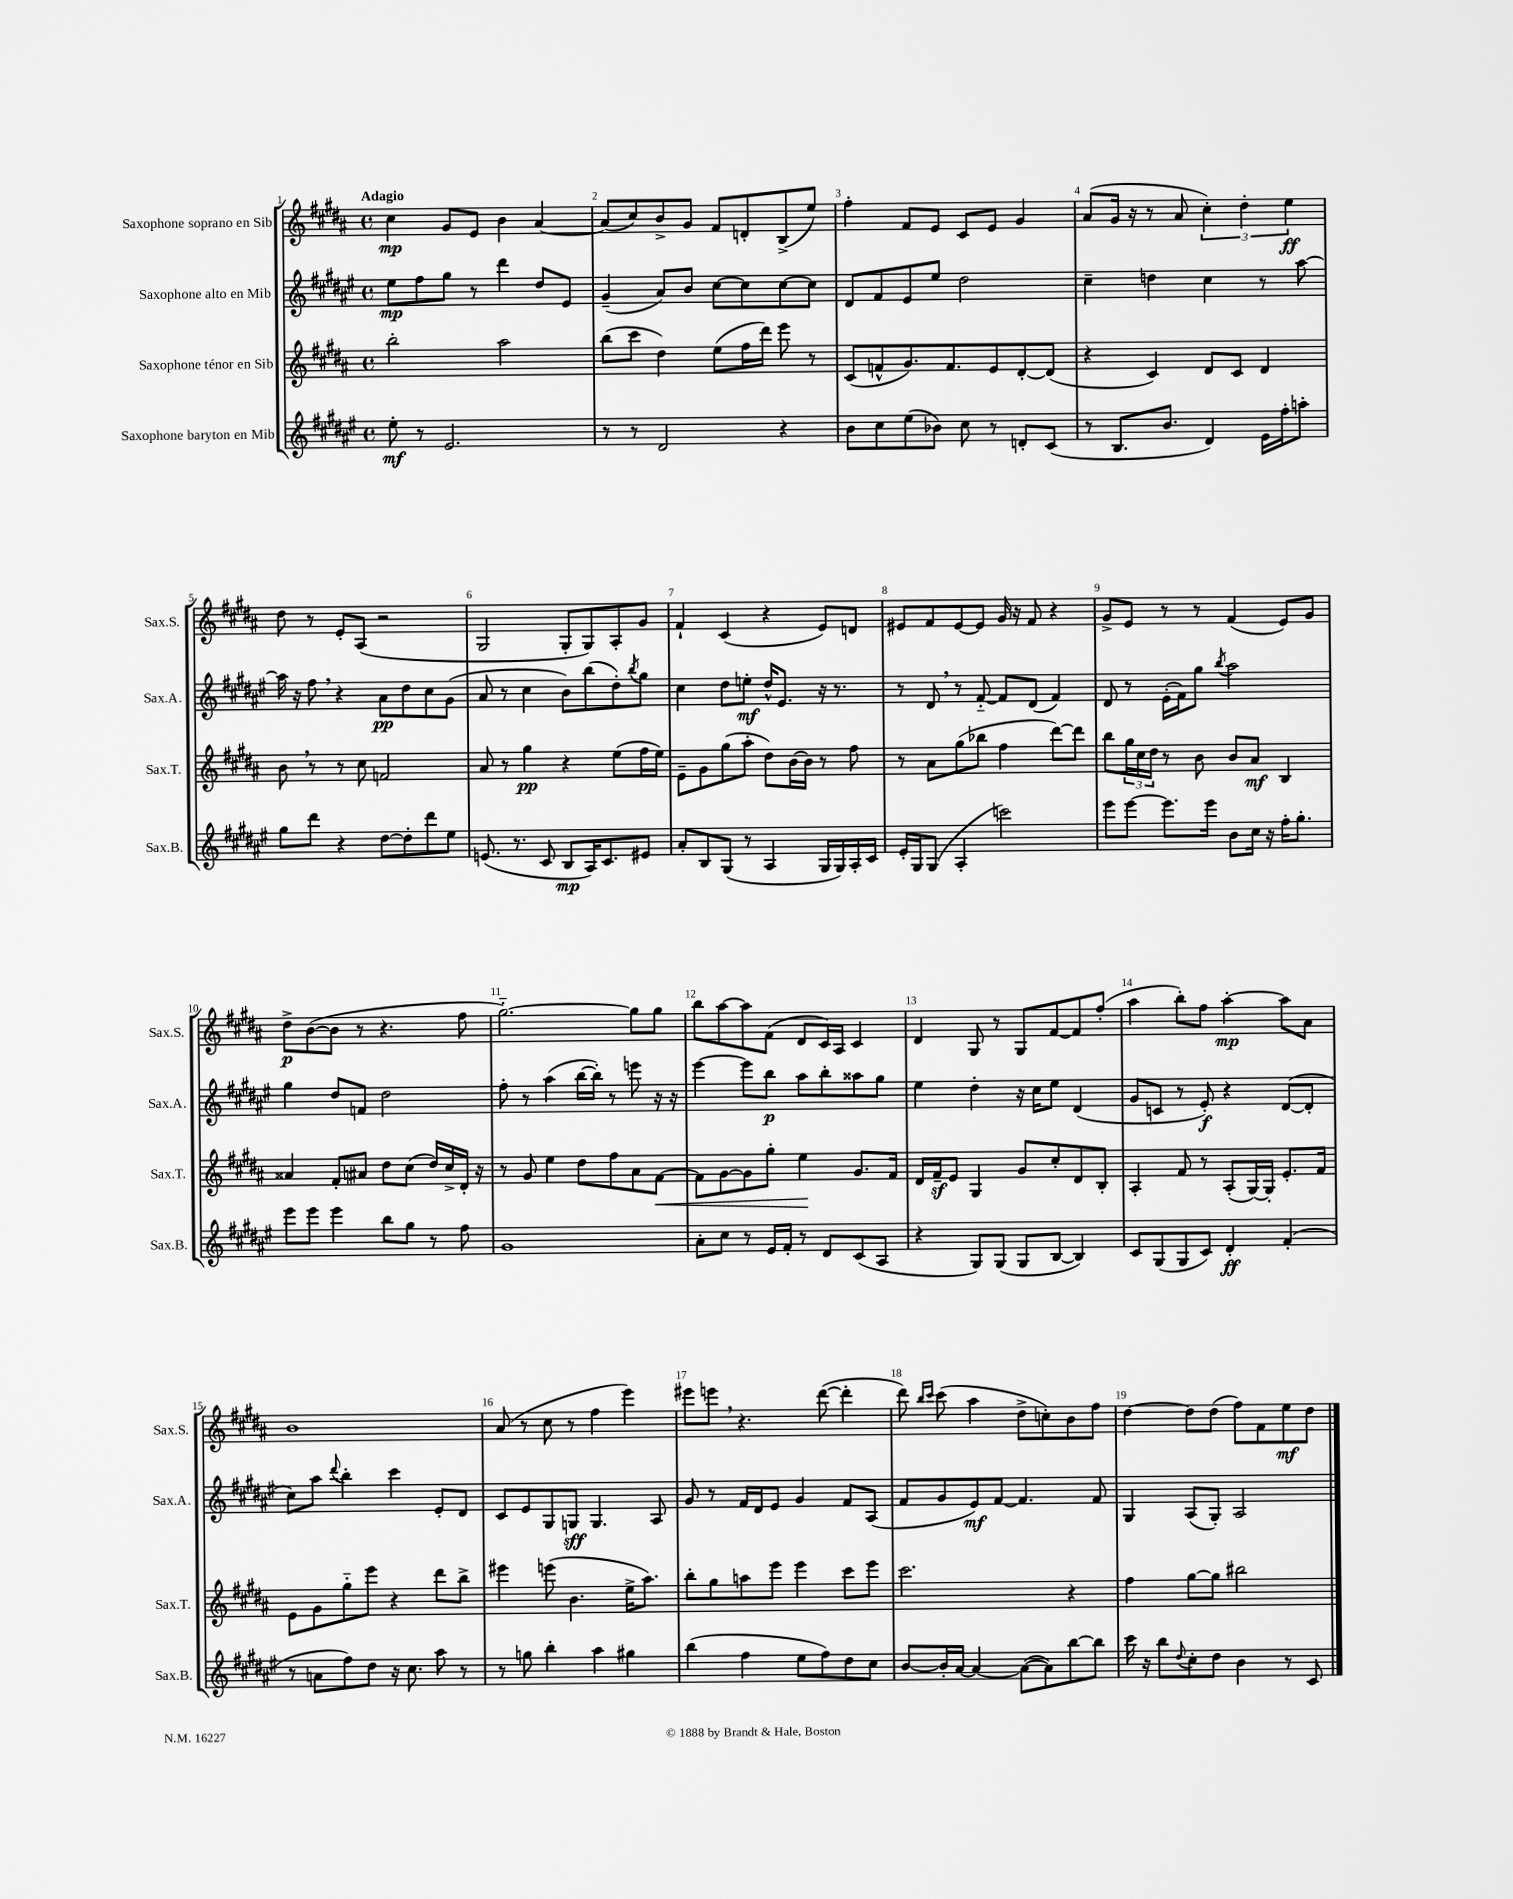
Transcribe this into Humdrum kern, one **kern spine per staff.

**kern	**kern	**kern	**kern
*staff4	*staff3	*staff2	*staff1
*clefG2	*clefG2	*clefG2	*clefG2
*k[f#c#g#d#a#e#]	*k[f#c#g#d#a#]	*k[f#c#g#d#a#e#]	*k[f#c#g#d#a#]
*M4/4	*M4/4	*M4/4	*M4/4
*met(c)	*met(c)	*met(c)	*met(c)
8ee#'	2bb'	8ee#	4cc#
8r	.	8ff#	.
2.e#	.	8gg#	8g#
.	.	8r	8e
.	2aa#	4ddd#	4b
.	.	8dd#	[4a#
.	.	8e#	.
=	=	=	=
8r	(8bb	(4g#~	(8a#]
8r	8ccc#	.	8cc#)
2d#	4dd#)	8a#)	8b^
.	.	8b	8g#
.	(8ee	[8cc#	8f#
.	16ff#	8cc#]	8d'
.	16ddd#)	.	.
4r	8eee	[8cc#	(8B^
.	8r	8cc#]	8ee)
=	=	=	=
8b	(8c#	8d#	4ff#'
8cc#	8f^^	8f#	.
(8ee#	8.g#)	8e#	8f#
8b-)	.	8ee#	8e
.	8.f	.	.
8cc#	.	2dd#	8c#
8r	8e	.	8e
8d'	[8d#'	.	4g#
(8c#	(8d#]	.	.
=	=	=	=
8r	4r	4cc#~	(8a#
8.B	.	.	16g#
.	.	.	16r
.	4c#)	4dd	8r
8.b	.	.	.
.	.	.	8a#
4d#)	8d#	4cc#	6cc#')
.	8c#	.	.
.	.	.	6dd#'
16e#	4d#	8r	.
16ff#'	.	.	.
.	.	.	6ee
8aa'	.	[8aa#	.
=	=	=	=
8gg#	8b	16aa#]	8dd#
.	.	16r	.
8ddd#	8r	8ff#	8r
4r	8r	4r	8e'
.	8cc#	.	(8A#
[8dd#	2f	8a#	2r
8dd#']	.	8dd#	.
8ddd#	.	8cc#	.
8ee#	.	(8g#	.
=	=	=	=
(8.e	8a#	8a#	2G#
.	8r	8r	.
8.r	.	.	.
.	4gg#	4cc#	.
8c#	.	.	.
8B	4r	8b)	8G#'
16A#)	.	(8bb	8G#)
8.c#	.	.	.
.	(8ee	8dd#')	8A#'
.	.	8qbb	.
8e#	16ff#	8gg#	8g#
.	16ee)	.	.
=	=	=	=
8a#'	8e~	4cc#	4f#`
8B	8g#	.	.
(8G#	(8gg#	8dd#	(4c#
8r	8aa#'	8ee'	.
4A#	8dd#)	16dd#^^	4r
.	.	8.e#	.
.	[16b	.	.
.	16b]	.	.
16G#	8r	16r	8e)
16G#)	.	8.r	.
16A#'	8ff#	.	8d
16c#	.	.	.
=	=	=	=
16e#'	8r	8r	8e#
16G#	.	.	.
(8G#	8a#	8d#	8f#
4A#'	(8gg#	8r	[8e#
.	8bb-	[8f#'~	8e#]
2ccc)	4ff#	8f#]	16g#
.	.	.	16r
.	.	(8d#	8f#
.	[8ddd#)	4f#)	4r
.	8ddd#]	.	.
=	=	=	=
8eee#	8bb	8d#	8g#^
[8eee#	24gg#	8r	8e
.	24cc#	.	.
.	24dd#	.	.
8.eee#]	8r	(16e#'	8r
.	.	16f#)	.
.	8b	8gg#	8r
16eee#	.	.	.
.	.	8qbb	.
8b	8b	2aa#	(4f#
16cc#	8a#	.	.
16r	.	.	.
16ff#'	4B	.	8e)
8.gg#'	.	.	.
.	.	.	8g#
=	=	=	=
8eee#	4a##	4gg#	8dd#^
8eee#	.	.	([8b
4eee#	8f#'	8dd#	8b]
.	8a#	8f	8r
8bb	8dd#	2dd#	4.r
8gg#	(8cc#	.	.
8r	16dd#)	.	.
.	16cc#^	.	.
8ff#	16d#'	.	8ff#
.	16r	.	.
=	=	=	=
1g#	8r	8ff#'	[2.gg#'~)
.	8g#	8r	.
.	4ee	(4aa#	.
.	8dd#	[16bb	.
.	.	16bb'])	.
.	8ff#	8r	.
.	8a#	8eee	8gg#]
.	[8f#	16r	8gg#
.	.	16r	.
=	=	=	=
8a#'	8f#]	[4eee#	8bb
8cc#	[8g#	.	[8aa#
8r	8g#]	8eee#]	8aa#]
16e#	8gg#'	8bb	(8f#
16f#'	.	.	.
8r	4ee	8aa#	8d#
8d#	.	8bb'	16c#)
.	.	.	16A#
(8c#	8.g#	8aa##	4c#
8A#	.	8gg#	.
.	16f#	.	.
=	=	=	=
4r	16d#	4ee#	4d#
.	16f#~	.	.
.	8e	.	.
8G#)	4G#	4dd#'	8G#
(8G#	.	.	8r
8G#	8g#	16r	8G#
.	.	16cc#	.
[8B	8cc#'	8ee#	[8f#
4B])	8d#	(4d#	8f#]
.	8B'	.	(8ff#'
=	=	=	=
8c#	4A#'	8g#	4aa#
(8G#	.	8c	.
8G#	8f#	8r	8bb')
8c#)	8r	8e#')	8ff#
4d#'	(8A#'	4r	[4aa#'
.	[16G#)	.	.
.	16G#']	.	.
(4f#'	8.e'	([8d#	8aa#]
.	.	8d#']	8a#
.	16f#	.	.
=	=	=	=
8r	8e	8cc#)	1b
8a	8g#	8aa#	.
.	.	8qqddd#	.
8ff#)	8gg#'~	4bb'	.
8dd#	8eee	.	.
16r	4r	4ccc#	.
8.cc#	.	.	.
8aa#	8ddd#	8e#'	.
8r	8bb^	8d#	.
=	=	=	=
8r	4eee#	8c#	(8a#
8gg	.	8e#	8r
4bb'	(8eee	8G#	8cc#
.	4.b	8G	8r
4aa#	.	4.G	4ff#
4gg#	16ee^	.	4eee)
.	8.aa#)	.	.
.	.	8A#	.
=	=	=	=
(4bb	8bb'	8g#	8eee#
.	8gg#	8r	8eee
4ff#	8aa	16f#	4.r
.	.	16d#	.
.	8eee	8e#	.
8ee#	4eee	4g#	.
8ff#)	.	.	([8ddd#
8dd#	8ccc#	8f#	4ddd#']
8cc#	8eee	(8A#	.
=	=	=	=
[8b	2.ccc#	8f#	8ddd#)
.	.	.	16qqbb
.	.	.	16qqccc#
16b']	.	8g#	(8ccc#
[16a#	.	.	.
4a#_	.	8e#)	4aa#
.	.	[8f#	.
(8a#_	.	4.f#]	8dd#^
8a#])	.	.	8cc')
[8bb	4r	.	8b
8bb]	.	8f#	8ff#
=	=	=	=
16ccc#	4ff#	4G#	[4dd#
16r	.	.	.
8bb	.	.	.
8qqdd#	.	.	.
8cc#'	[8gg#	(8A#	8dd#]
8dd#	8gg#]	8G#')	(8dd#
4b	2bb#	2A#	8ff#)
.	.	.	8f#
8r	.	.	8ee
8c#	.	.	8dd#
==	==	==	==
*-	*-	*-	*-
